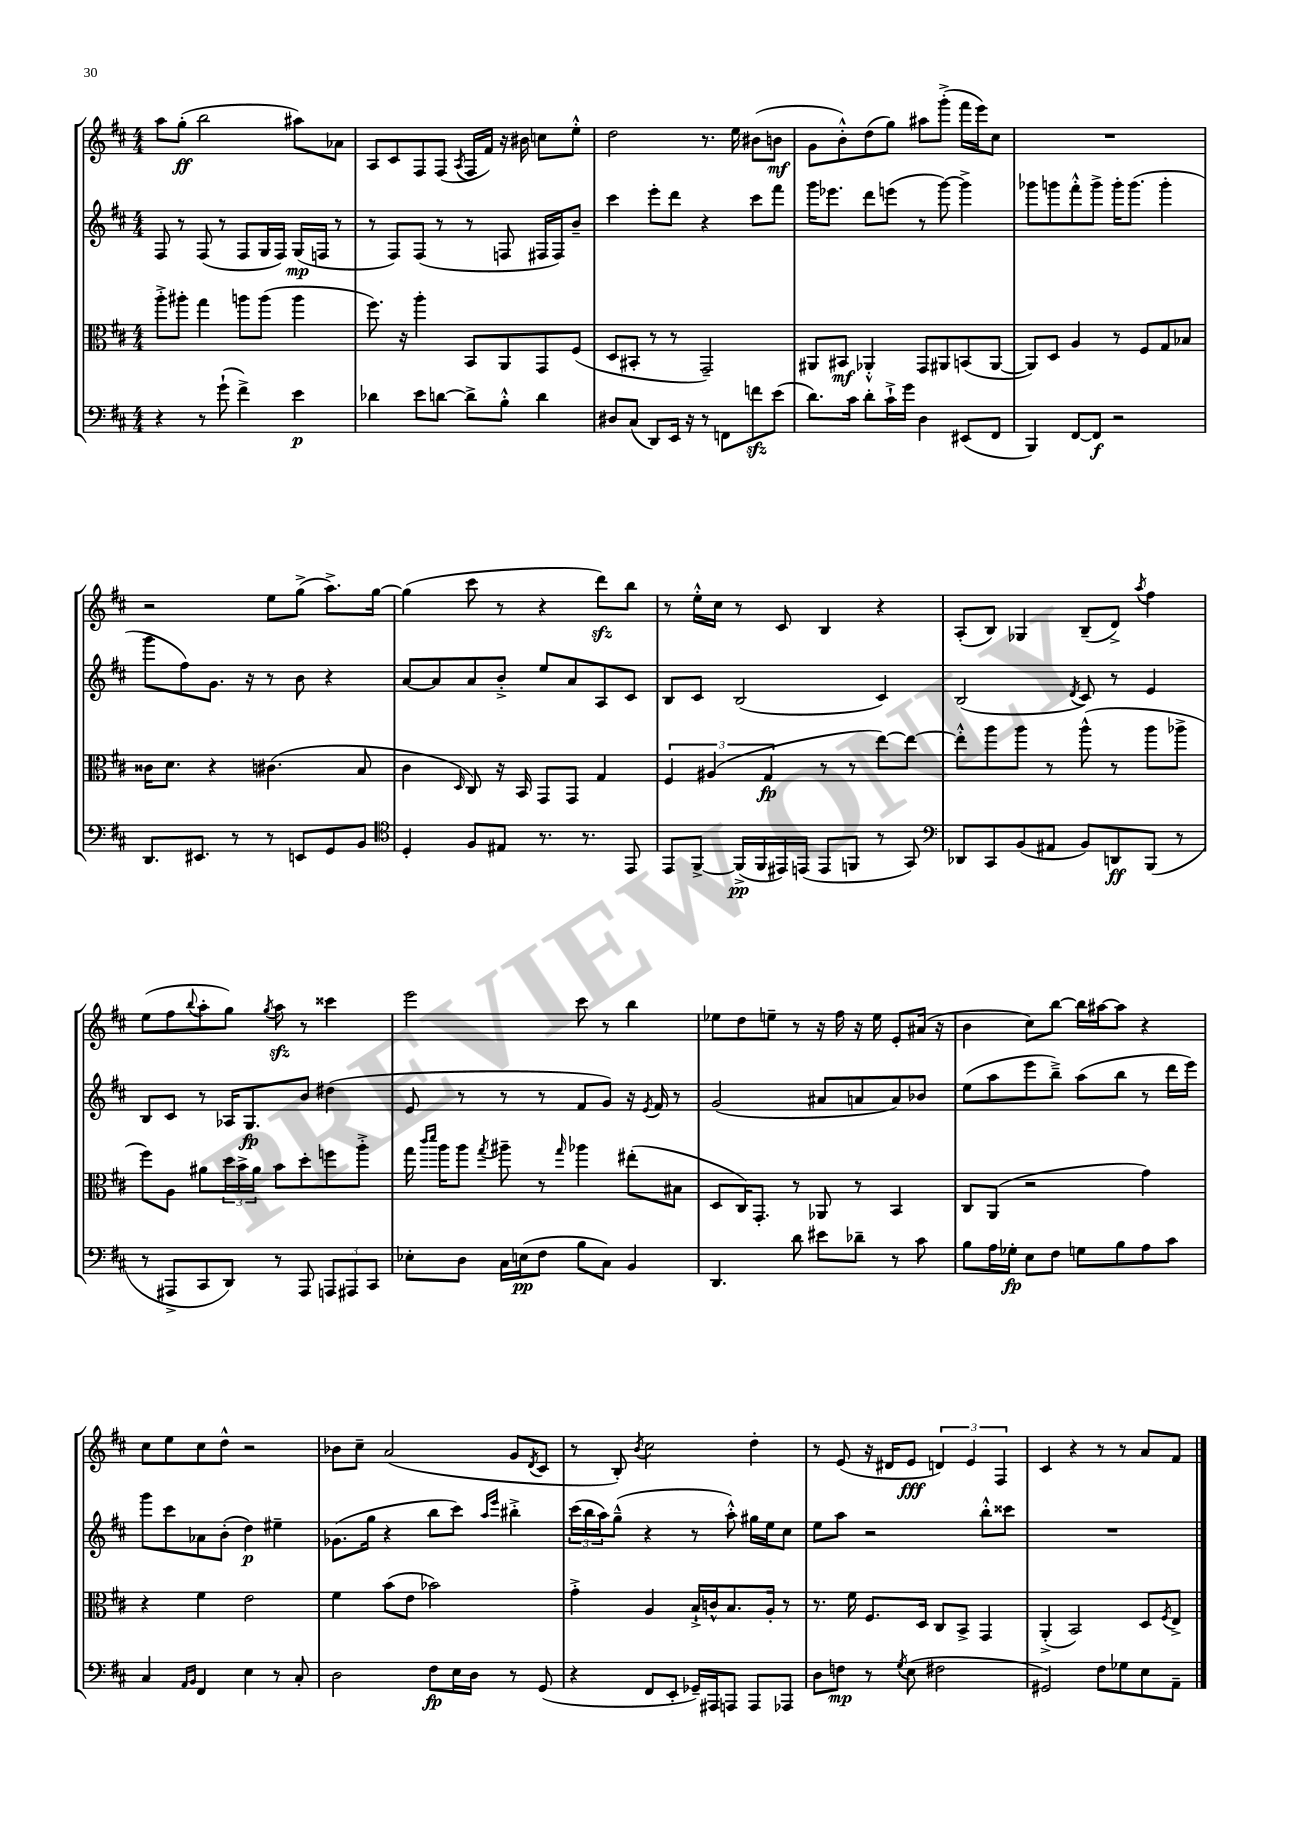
<<
\new StaffGroup <<
\new Staff = "s0" {
    \clef treble \key d \major \numericTimeSignature \time 4/4
    a''8 g''8-.\ff( b''2 ais''8) aes'8 |
    a8 cis'8 fis8 fis8( \acciaccatura { a8 } fis16 fis'16) r16 bis'16 c''8 e''8-.-^ |
    d''2 r8. e''16 bis'8( b'8\mf |
    g'8 b'8-.-^) d''8( g''8) ais''8 g'''8-.->( fis'''16 e'''16) cis''8 |
    R1 |
    r2 e''8 g''8->( a''8.->) g''16~ |
    g''4( cis'''8 r8 r4 d'''8\sfz) b''8 |
    r8 e''16-.-^ cis''16 r8 cis'8 b4 r4 |
    a8-.( b8) ges4 b8--( d'8->) \acciaccatura { a''8 } fis''4 |
    e''8( fis''8 \appoggiatura { b''8 } a''8-. g''8) \acciaccatura { g''8 } a''8\sfz r8 cisis'''4 |
    e'''2 cis'''8 r8 b''4 |
    ees''8 d''8 e''8-- r8 r16 fis''16 r16 e''16 e'8-. ais'16( r16 |
    b'4 cis''8) b''8~ b''16 ais''16~ ais''8 r4 |
    cis''8 e''8 cis''8 d''8-^ r2 |
    bes'8 cis''8-- a'2( g'8 \acciaccatura { d'8 } cis'8 |
    r8 b8-.) \acciaccatura { b'8 } cis''2 d''4-. |
    r8 e'8( r16 dis'16 e'8\fff \tuplet 3/2 { d'4) e'4 fis4 } |
    cis'4 r4 r8 r8 a'8 fis'8 \bar "|." |
}
\new Staff = "s1" {
    \clef treble \key d \major \numericTimeSignature \time 4/4
    fis8 r8 fis8( r8 fis8 g16 fis16) g16\mp( f16 r8 |
    r8 fis8) fis8( r8 r8 f8 fis16 fis16) b'8-- |
    cis'''4 e'''8-. d'''8 r4 cis'''8 fis'''8 |
    g'''16 ees'''8. d'''8 e'''8( r8 g'''8~) g'''4-> |
    ges'''8 g'''8 fis'''8-.-^ g'''8-> g'''16-. g'''8.( g'''4-. |
    g'''8 fis''8) g'8. r16 r8 b'8 r4 |
    a'8~ a'8 a'8 b'8-.-> e''8 a'8 a8 cis'8 |
    b8 cis'8 b2( cis'4) |
    b2( \acciaccatura { d'8 } cis'8) r8 e'4 |
    b8 cis'8 r8 aes16 g8.\fp b'8 dis''4( |
    e'8 r8 r8 r8 fis'8 g'8) r16 \acciaccatura { e'8 } fis'16 r8 |
    g'2( ais'8 a'8 a'8) bes'8 |
    e''8( a''8 e'''8 b''8--->) a''8( b''8 r8 d'''16 e'''16) |
    g'''8 cis'''8 aes'8 b'8-.( d''4\p) eis''4-- |
    ges'8.( g''16 r4 b''8 cis'''8) \grace { a''16 e'''16 } bis''4-.-> |
    \tuplet 3/2 { cis'''16( b''16 a''16) } g''8---^( r4 r8 a''8-.-^) gis''16 e''16 cis''8 |
    e''8 a''8 r2 b''8-.-^ cisis'''8 |
    R1 \bar "|." |
}
\new Staff = "s2" {
    \clef alto \key d \major \numericTimeSignature \time 4/4
    a''8-.-> ais''8-. g''4 a''8 a''8( a''4 |
    fis''8.) r16 a''4-. b,8 a,8 g,8 fis8( |
    d8 bis,8-. r8 r8 g,2--) |
    ais,8 bis,8\mf aes,4-.-^ g,8 ais,8 b,8( ais,8~ |
    ais,8) d8 a4 r8 fis8 g8 bes8 |
    cisis'16 d'8. r4 cis'4.( b8 |
    cis'4 \grace { d16 } cis8) r16 b,16 g,8 g,8 g4 |
    \tuplet 3/2 { fis4 ais4( g4\fp } r8 r8 e''8~) e''8~ |
    e''8-.-^ a''8 a''8 r8 a''8-^( r8 a''8 aes''8-> |
    fis''8) a8 ais'8 \tuplet 3/2 { d''16 b'16-> ais'16 } b'8 d''8-. f''8 a''8-.-> |
    g''16 \grace { cis'''16 d'''16 } a''16 a''8 \acciaccatura { g''8 } ais''8-- r8 \grace { g''16 } aes''4 eis''8-.( bis8 |
    d8 cis16) g,8.-. r8 aes,8 r8 b,4 |
    cis8 a,8( r2 g'4) |
    r4 fis'4 e'2 |
    fis'4 b'8( e'8 bes'2) |
    g'4-.-> a4 b16-!-> c'16-^ b8. a16-. r8 |
    r8. fis'16 fis8. d16 cis8 b,8-> g,4 |
    a,4-.->( b,2) d8 \acciaccatura { fis8 } e8-> \bar "|." |
}
\new Staff = "s3" {
    \clef bass \key d \major \numericTimeSignature \time 4/4
    r4 r8 g'8-!( fis'4->) e'4\p |
    des'4 e'8 d'8~ d'8-> b8-.-^ d'4 |
    dis8 cis8( d,8) e,16 r16 r8 f,8 f'8\sfz e'8( |
    d'8.) cis'16 d'8-. cis'16-!-> g'16 d4 eis,8( fis,8 |
    b,,4) fis,8~ fis,8\f r2 |
    d,8. eis,8. r8 r8 e,8 g,8 b,8 |
    \clef tenor d4-. fis8 eis8 r8. r8. e,8 |
    e,8 fis,8~-> fis,16->\pp( fis,16 eis,16) e,16( e,8 f,8 r8 g,8) |
    \clef bass des,8 cis,8 b,8( ais,8 b,8) d,8\ff b,,8( r8 |
    r8 ais,,8-> cis,8 d,8) r8 ais,,8 \tuplet 3/2 { a,,8 ais,,8 cis,8 } |
    ees8-. d8 cis16 e16\pp( fis8 b8 cis8) b,4 |
    d,4. d'8 eis'8 des'8-- r8 cis'8 |
    b8 a16 ges16-.\fp e8 fis8 g8 b8 a8 cis'8 |
    cis4 \grace { a,16 b,16 } fis,4 e4 r8 cis8-. |
    d2 fis8\fp e16 d16 r8 g,8( |
    r4 fis,8 e,8-. ges,16--) ais,,16 a,,8 a,,8 aes,,8 |
    d8 f8\mp r8 \acciaccatura { g8 } e8( fis2 |
    gis,2) fis8 ges8 e8 a,8-- \bar "|." |
}
>>
>>
\layout { \context { \Score \remove "Bar_number_engraver" } }
